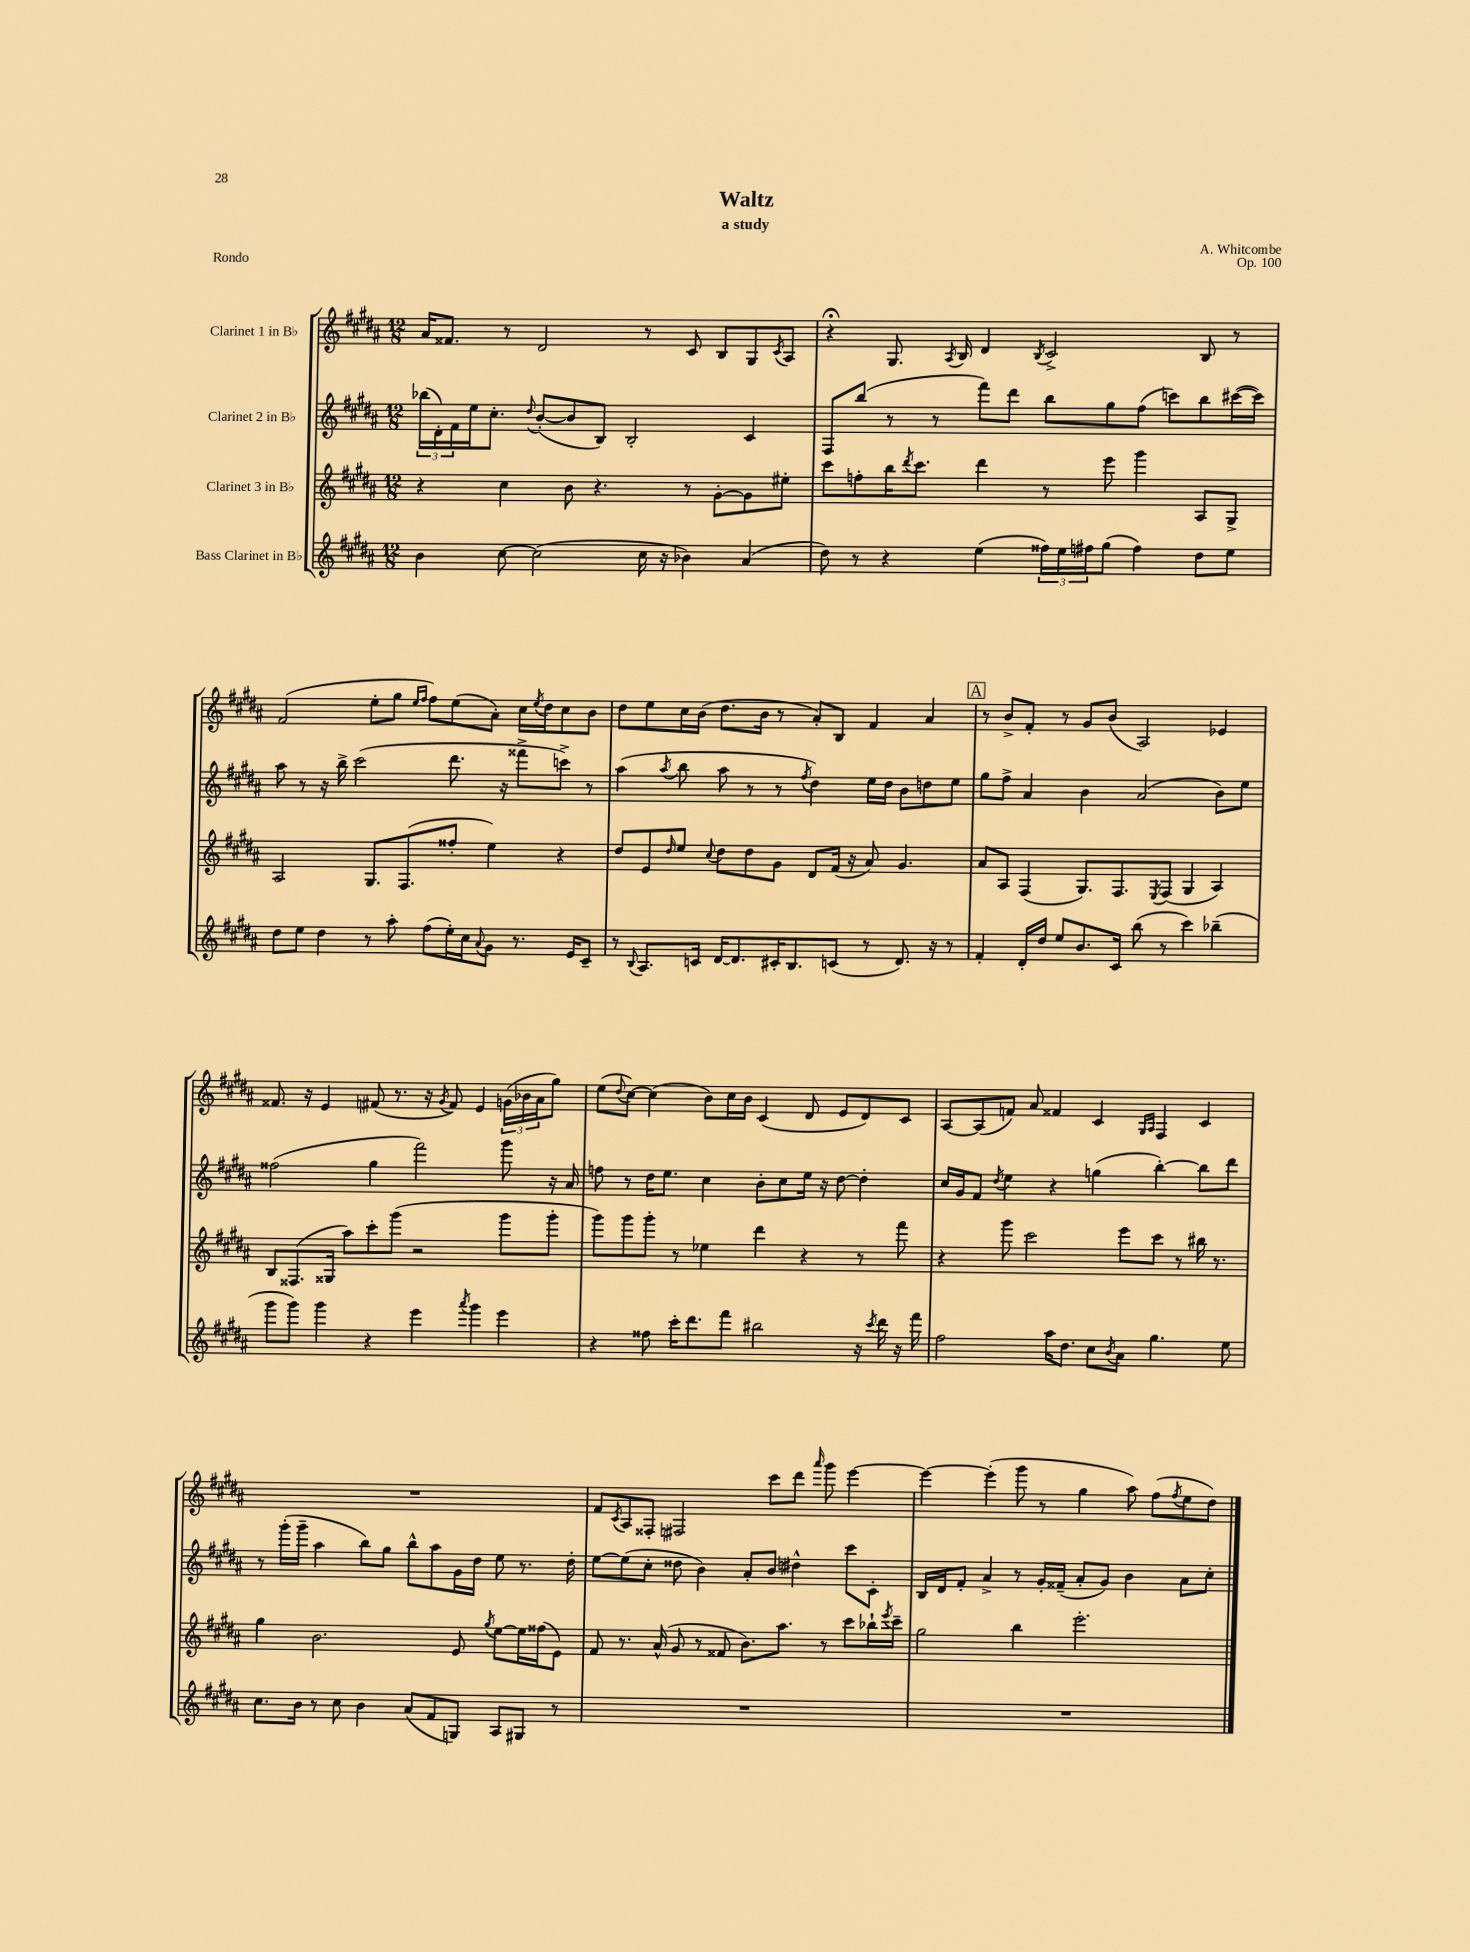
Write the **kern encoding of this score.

**kern	**kern	**kern	**kern
*part4	*part3	*part2	*part1
*staff4	*staff3	*staff2	*staff1
*I"Bass Clarinet in B♭	*I"Clarinet 3 in B♭	*I"Clarinet 2 in B♭	*I"Clarinet 1 in B♭
*clefG2	*clefG2	*clefG2	*clefG2
*k[f#c#g#d#a#]	*k[f#c#g#d#a#]	*k[f#c#g#d#a#]	*k[f#c#g#d#a#]
*M12/8	*M12/8	*M12/8	*M12/8
=1	=1	=1	=1
4b\	4r	(24bb-X\LL	16a#/KL
.	.	24d#'\)	.
.	.	.	8.f##X/J
.	.	24f#\	.
.	.	16ee\J	.
.	.	8.cc#'\J	.
[8cc#\	4cc#\	.	8r
.	.	8qqdd#/	.
(2cc#\]	.	([8b'/L	2d#/
.	8b\	8b/]	.
.	4.r	8B/J)	.
.	.	2B'/	.
16cc#\	.	.	8r
16r	.	.	.
4b-X\)	8r	.	8c#/
.	[8g#'\L	.	8B/L
(4a#/	8g#\]	4c#/	8G#/
.	.	.	8qc#/
.	8ee#X'\J	.	8A#/J
=2	=2	=2	=2
8dd#\)	8ccc#\L	8F#/L	4r;<
8r	8ffn'\	(8bb/J	.
4r	16bb\K	8r	8.G#/
.	8qddd#/	.	.
.	8.ccc#\J	.	.
.	.	8r	.
.	.	.	8qA#/
.	.	.	16B/
(4ee\	4ddd#\	8fff#\L)	4d#/
.	.	8ddd#\J	.
.	.	.	8qB/
24ff##X\LL)	8r	8bb\L	2c#^/
24ee\	.	.	.
24ff#X\J	.	.	.
(8gg#\J	8eee\	8gg#\	.
4ff#\)	4ggg#\	(8ff#\J	.
.	.	8cccn\L)	.
8dd#\L	8A#/L	8bb\	8B/
8ee\J	8G#^/J	([16ccc#X\L	8r
.	.	16ccc#\JJ])	.
!!LO:LB:g=z
=3	=3	=3	=3
8dd#\L	2A#/	8aa#\	(2f#/
8ee\J	.	8r	.
4dd#\	.	16r	.
.	.	16bb^\	.
.	.	(2ccc#\	.
8r	8.G#/L	.	8ee'\L
8aa#'\	.	.	8gg#\J
.	(8.F#/	.	.
.	.	.	16qqee/LL
.	.	.	16qqff#/JJ
(8ff#\L	.	.	8ff#\L)
16ee'\L)	8ff##X'/J	8.ddd#\	(8ee\
16cc#\J	.	.	.
8qqa#/	.	.	.
8g#\J	4ee\)	.	8a#'\J)
.	.	16r	.
8.r	.	8fff##X^\L	16cc#\LL
.	.	.	8qee/
.	.	.	16dd#\J
.	4r	8cccn^\J)	8cc#\
16e/KL	.	.	.
8c#~/J	.	8r	8b\J
=4	=4	=4	=4
8r	8dd#/L	(4aa#\	8dd#\L
8qqB/	.	.	.
8.A#/L	8e/	.	8ee\
.	16qqdd#/	8qaa#/	.
.	8ee/J	8bb\	16cc#\L
16cn/Jk	.	.	(16b\JJ
.	8qqcc#/	.	.
[16d#/KL	8dd#\L	8aa#\	8.dd#\L
8.d#/]	.	.	.
.	8dd#\	8r	.
.	.	.	16b\Jk
16c#X'/K	8g#\J	8r	8r
8.B/	.	.	.
.	.	8qff#/	.
.	8d#/L	4dd#\)	8a#'/L)
(8cn/J	(16f#/Jk	.	8B/J
.	16r	.	.
8r	8a#/)	16ee\LL	4f#/
.	.	16dd#\JJ	.
8.d#/)	4.g#/	8b\L	.
.	.	8ddn\	4a#/
16r	.	.	.
8r	.	8ee\J	.
!!LO:REH:place=s1:t=A
=5	=5	=5	=5
4f#'/	8a#/L	8gg#\L	8r
.	8A#/J	8ff#^\J	8b^/L
16d#'/LL	(4F#/	4a#/	8f#'/J
16dd#/JJ	.	.	.
8ee/L	.	.	8r
8.b/	8.G#/L)	4b\	8g#/L
.	.	.	(8b/J
16c#/Jk	8.F#/	.	.
(8bb\	.	(2a#/	2A#/)
.	8qE/	.	.
8r	(8F#/J	.	.
4ccc#\)	4G#/	.	.
(4bb-X~\	4A#/)	8b\L)	4e-X/
.	.	8ee\J	.
!!LO:LB:g=z
=6	=6	=6	=6
8ggg#\L	8B/L	(2ff##X\	8.f##X/
8ggg#\J)	(8.F##X/	.	.
.	.	.	16r
4ggg#\	.	.	4e/
.	16G##X/Jk	.	.
.	8aa#\L)	.	.
4r	8ccc#'\	4gg#\	(8f#X/
.	(8ggg#\J	.	8.r
4eee\	2r	2fff#\)	.
.	.	.	16r
.	.	.	8qg#/
.	.	.	8f#/)
8qaaa#/	.	.	.
4ggg#\	.	.	4e/
4eee\	8ggg#\L	8ggg#\	(24gn\LL
.	.	.	24b-X\
.	.	.	24a#\J
.	8ggg#'\J	16r	8gg#\J)
.	.	16a#/	.
=7	=7	=7	=7
4r	8ggg#\L)	8ffn\	(8ee\L
.	.	.	8qqdd#/
.	8ggg#\	8r	[8cc#\J)
8ff##X\	8ggg#'\J	16dd#\KL	(4cc#\]
.	.	8.ee\J	.
16ccc#'\KL	8r	.	.
8.ddd#\	.	.	.
.	4ee-X\	4cc#\	8b\L)
8fff#\J	.	.	16cc#\L
.	.	.	16b\JJ
2bb#X\	4ddd#\	8b'\L	(4c#/
.	.	8cc#\	.
.	4r	16ee\Jk	8d#/
.	.	16r	.
.	.	[8dd#\	8e/L
16r	8r	4dd#'\]	8d#/)
8qccc#/	.	.	.
16ddd#\	.	.	.
16r	8fff#\	.	8c#/J
16fff#\	.	.	.
=8	=8	=8	=8
2ff#\	4r	16cc#/LL	[8A#/L
.	.	16g#/J	.
.	.	8f#/J	(8A#/]
.	.	8qdd#/	.
.	8ggg#\	4ee\	8fn/J)
.	2ccc#\	.	8a#/
16aa#\KL	.	4r	4f##X/
8.dd#\J	.	.	.
8cc#\L	.	(4ggn\	4c#/
8qb/	.	.	.
8a#\J	8eee\L	.	.
.	.	.	16qqG#/LL
.	.	.	16qqA#/JJ
4.gg#\	8ccc#\J	[4bb'\)	4F#/
.	8r	.	.
.	16bb#X\	8bb\L]	4c#/
.	8.r	.	.
8ee\	.	8ddd#\J	.
!!LO:LB:g=z
=9	=9	=9	=9
8.cc#\L	4gg#\	8r	1.r
.	.	(16ggg#'\LL	.
16b\Jk	.	16ggg#~\JJ	.
8r	2.b\	4aa#\	.
8cc#\	.	.	.
4b\	.	8bb\L)	.
.	.	8gg#\J	.
(8a#/L	.	8bb^^\L	.
8f#/	.	8aa#\	.
8Gn/J)	8e/	16g#\L	.
.	.	16dd#\JJ	.
.	8qgg#/	.	.
8A#/L	[8ee\L	8ee\	.
8G#X/J	16ee\L]	8.r	.
.	(16ff##X\J	.	.
8r	8e\J)	.	.
.	.	16dd#'\	.
=10	=10	=10	=10
1.r	8f#/	[8ee\L	8f#/L
.	.	.	8qc#/
.	8.r	(8ee\]	8A#/
.	.	8cc#'\J	8F##X'/J
.	(16a#^^/	.	.
.	8g#/	8dd##X\	2F#X/
.	8r	4b\)	.
.	8f##X/	.	.
.	8.b\L)	8a#'/L	.
.	.	8b/J	8ccc#\L
.	8.aa#\J	.	.
.	.	4dd#X^^\	8ddd#\J
.	.	.	16qqaaa#/
.	8r	.	8ggg#\
.	8ccc#\L	8ccc#\L	[4eee\
.	16bb-X`\L	8c#'\J	.
.	8qeee/	.	.
.	16ccc#~\JJ	.	.
=11	=11	=11	=11
1.r	2gg#\	16B/LL	4eee\_
.	.	16d#/J	.
.	.	8f#'/J	.
.	.	4a#^/	(4eee'\]
.	4bb\	8r	8ggg#\
.	.	16g#'/LL	8r
.	.	(16f##X~/JJ	.
.	2.eee'\	8a#'/L	4gg#\
.	.	8g#/J)	.
.	.	4b\	8aa#\)
.	.	.	(8ff#\L
.	.	.	8qff#/
.	.	8a#\L	8ee\
.	.	8cc#'\J	8dd#\J)
==	==	==	==
*-	*-	*-	*-
